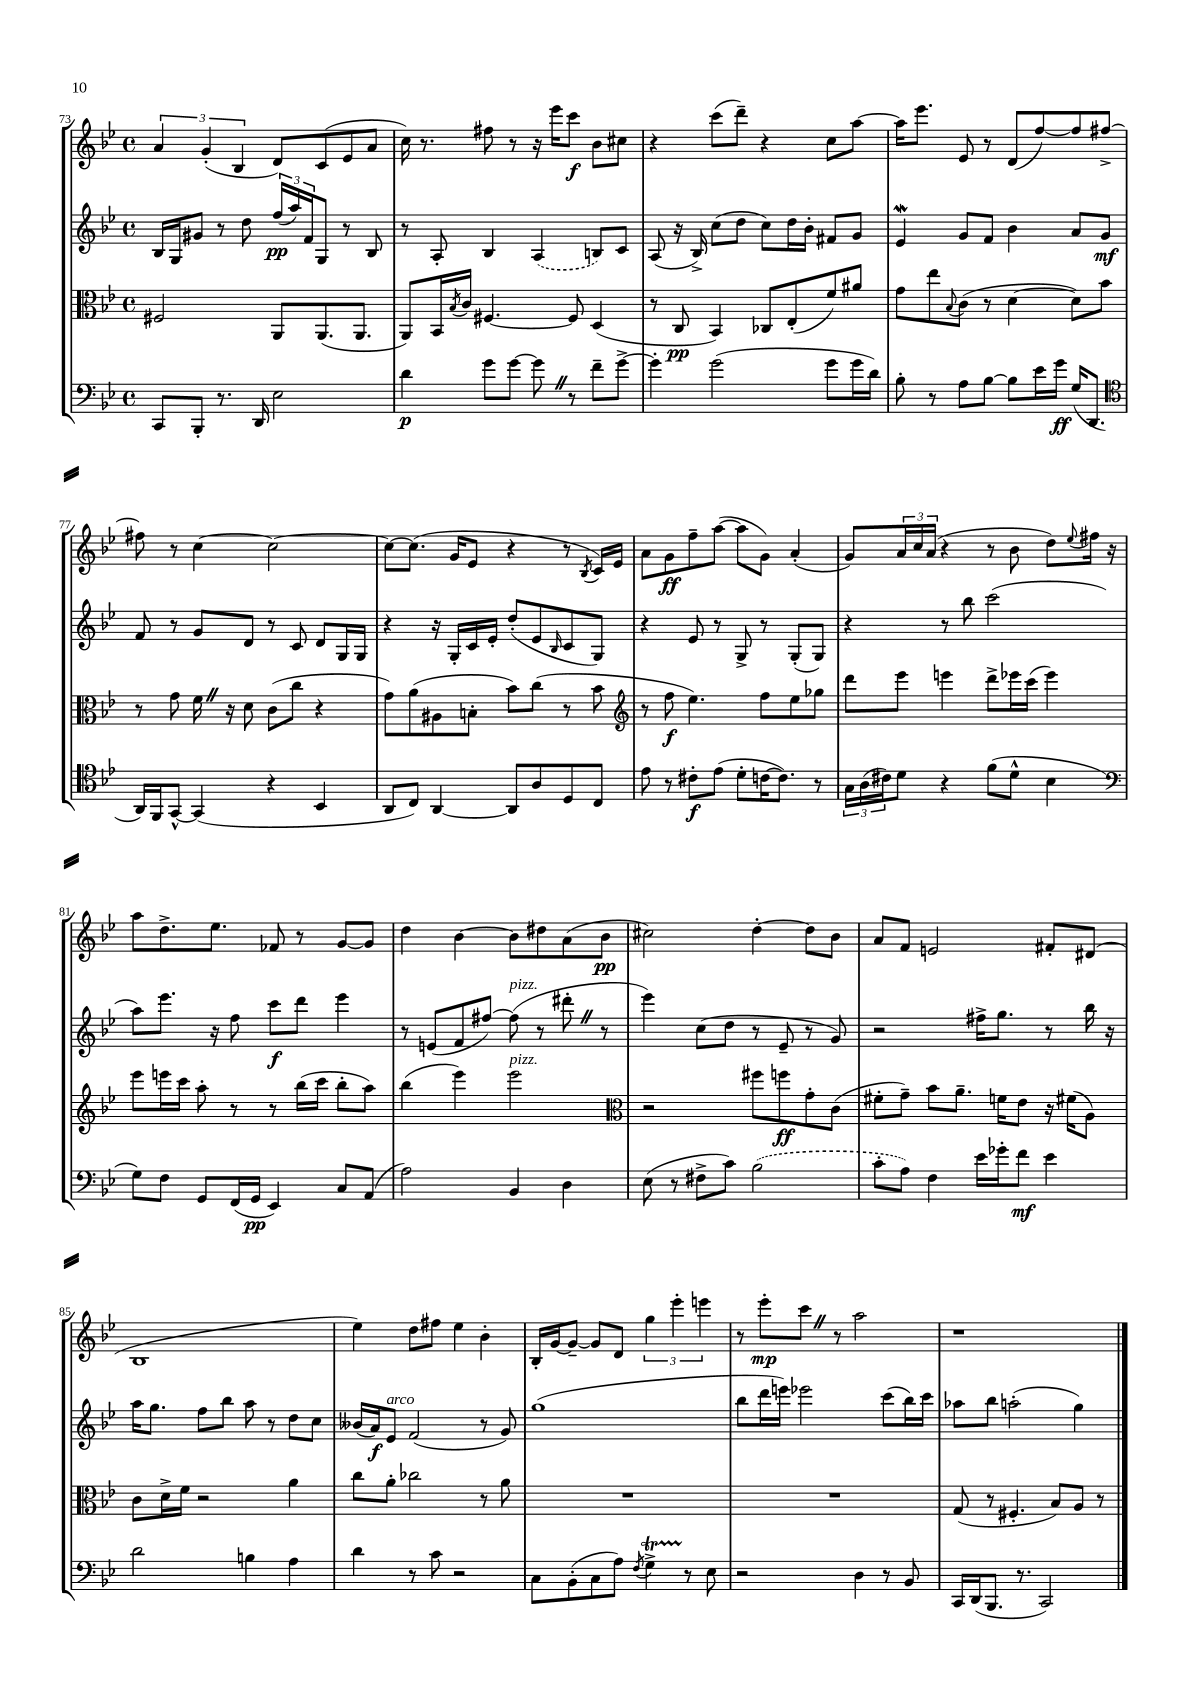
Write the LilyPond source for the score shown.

<<
\new StaffGroup <<
\new Staff = "s0" {
    \clef treble \key bes \major \defaultTimeSignature \time 4/4
    \tuplet 3/2 { a'4 g'4-.( bes4 } d'8) c'8( ees'8 a'8 |
    c''16) r8. fis''8 r8 r16 ees'''16 c'''8\f bes'8 cis''8 |
    r4 c'''8( d'''8--) r4 c''8 a''8~ |
    a''16 ees'''8. ees'8 r8 d'8( f''8~) f''8 fis''8~-> |
    fis''8 r8 c''4~ c''2~ |
    c''8~ c''8.( g'16 ees'8 r4 r8 \acciaccatura { bes8 } c'16) ees'16 |
    a'8 g'8\ff f''8-- a''8~( a''8 g'8) a'4-.( |
    g'8) \tuplet 3/2 { a'16 c''16 a'16( } r4 r8 bes'8 d''8) \appoggiatura { ees''8 } fis''16 r16 |
    a''8 d''8.-> ees''8. fes'8 r8 g'8~ g'8 |
    d''4 bes'4~ bes'8 dis''8 a'8( bes'8\pp |
    cis''2) d''4~-. d''8 bes'8 |
    a'8 f'8 e'2 fis'8-. dis'8( |
    bes1 |
    ees''4) d''8 fis''8 ees''4 bes'4-. |
    bes16-. g'16~ g'8~-- g'8 d'8 \tuplet 3/2 { g''4 ees'''4-. e'''4 } |
    r8 ees'''8-.\mp c'''8 \once \override BreathingSign.text = \markup { \musicglyph "scripts.caesura.straight" } \breathe r8 a''2 |
    r1 \bar "|." |
}
\new Staff = "s1" {
    \clef treble \key bes \major \defaultTimeSignature \time 4/4
    bes16 g16 gis'8 r8 d''8 \tuplet 3/2 { f''16\pp( a''16) f'16 } g8 r8 bes8 |
    r8 a8-. bes4 \once \slurDashed a4( b8) c'8 |
    a8( r16 bes16->) c''8( d''8 c''8) d''16 bes'16-. fis'8 g'8 |
    ees'4\mordent g'8 f'8 bes'4 a'8 g'8\mf |
    f'8 r8 g'8 d'8 r8 c'8 d'8 g16 g16 |
    r4 r16 g16-. c'16 ees'16-. d''8-.( ees'8 \grace { bes16 } c'8 g8) |
    r4 ees'8 r8 g8-> r8 g8-.( g8) |
    r4 r8 bes''8 c'''2( |
    a''8) ees'''8. r16 f''8 c'''8\f d'''8 ees'''4 |
    r8 e'8( f'8 fis''8~) fis''8^\markup { \italic "pizz." }( r8 dis'''8-. \once \override BreathingSign.text = \markup { \musicglyph "scripts.caesura.straight" } \breathe r8 |
    ees'''4) c''8( d''8 r8 ees'8-- r8 g'8) |
    r2 fis''16-> g''8. r8 bes''16 r16 |
    a''16 g''8. f''8 bes''8 a''8 r8 d''8 c''8 |
    beses'16( a'16\f) ees'8^\markup { \italic "arco" } f'2( r8 g'8) |
    g''1( |
    bes''8 d'''16 e'''16) ees'''2 c'''8( bes''16) c'''16 |
    aes''8 bes''8 a''2-.( g''4) \bar "|." |
}
\new Staff = "s2" {
    \clef alto \key bes \major \defaultTimeSignature \time 4/4
    fis2 a,8 a,8.( a,8. |
    a,8) bes,16 \acciaccatura { bes8 } c'16 fis4.~ fis8 d4( |
    r8 c8\pp bes,4) ces8 ees8-.( f'8) ais'8 |
    g'8 ees''8 \appoggiatura { bes8 } c'8( r8 d'4~ d'8) bes'8 |
    r8 g'8 f'16 \once \override BreathingSign.text = \markup { \musicglyph "scripts.caesura.straight" } \breathe r16 d'8 c'8( c''8 r4 |
    g'8) a'8( ais8 b8-. bes'8) c''8( r8 bes'8 |
    \clef treble r8 f''8\f ees''4.) f''8 ees''8 ges''8 |
    d'''8 ees'''8 e'''4 d'''8-> ees'''16 c'''16( ees'''4) |
    ees'''8 e'''16 c'''16 a''8-. r8 r8 bes''16( c'''16 bes''8-. a''8) |
    bes''4( ees'''4) ees'''2^\markup { \italic "pizz." } |
    \clef alto r2 fis''8 f''8\ff g'8-. c'8( |
    fis'8-. g'8--) bes'8 a'8.-- f'16 ees'8 r16 fis'16( a8) |
    c'8 d'16-> f'16 r2 a'4 |
    c''8 a'8-. ces''2 r8 a'8 |
    R1 |
    R1 |
    g8( r8 fis4.-. bes8) a8 r8 \bar "|." |
}
\new Staff = "s3" {
    \clef bass \key bes \major \defaultTimeSignature \time 4/4
    c,8 bes,,8-. r8. d,16 ees2 |
    d'4\p g'8 g'8~ g'8 \once \override BreathingSign.text = \markup { \musicglyph "scripts.caesura.straight" } \breathe r8 f'8-- g'8~-> |
    g'4-. g'2( g'8 g'16 d'16) |
    bes8-. r8 a8 bes8~ bes8 ees'16 g'16\ff g16( d,8. |
    \clef tenor a,16) f,16 g,8~-^ g,4( r4 bes,4 |
    a,8 c8) a,4~ a,8 a8 d8 c8 |
    ees'8 r8 cis'8-.\f ees'8( d'8-. c'16~ c'8.) r8 |
    \tuplet 3/2 { g16 a16( cis'16) } d'8 r4 f'8( d'8-^ bes4 |
    \clef bass g8) f8 g,8 f,16( g,16\pp ees,4) c8 a,8( |
    a2) bes,4 d4 |
    ees8( r8 fis8-> c'8) \once \slurDashed bes2( |
    c'8-. a8) f4 ees'16 ges'16-. f'8\mf ees'4 |
    d'2 b4 a4 |
    d'4 r8 c'8 r2 |
    c8 bes,8-.( c8 a8) \acciaccatura { f8 } g4->\startTrillSpan r8\stopTrillSpan ees8 |
    r2 d4 r8 bes,8 |
    c,16 d,16( bes,,8. r8. c,2) \bar "|." |
}
>>
>>
\layout { \context { \Score currentBarNumber = #73 } }
